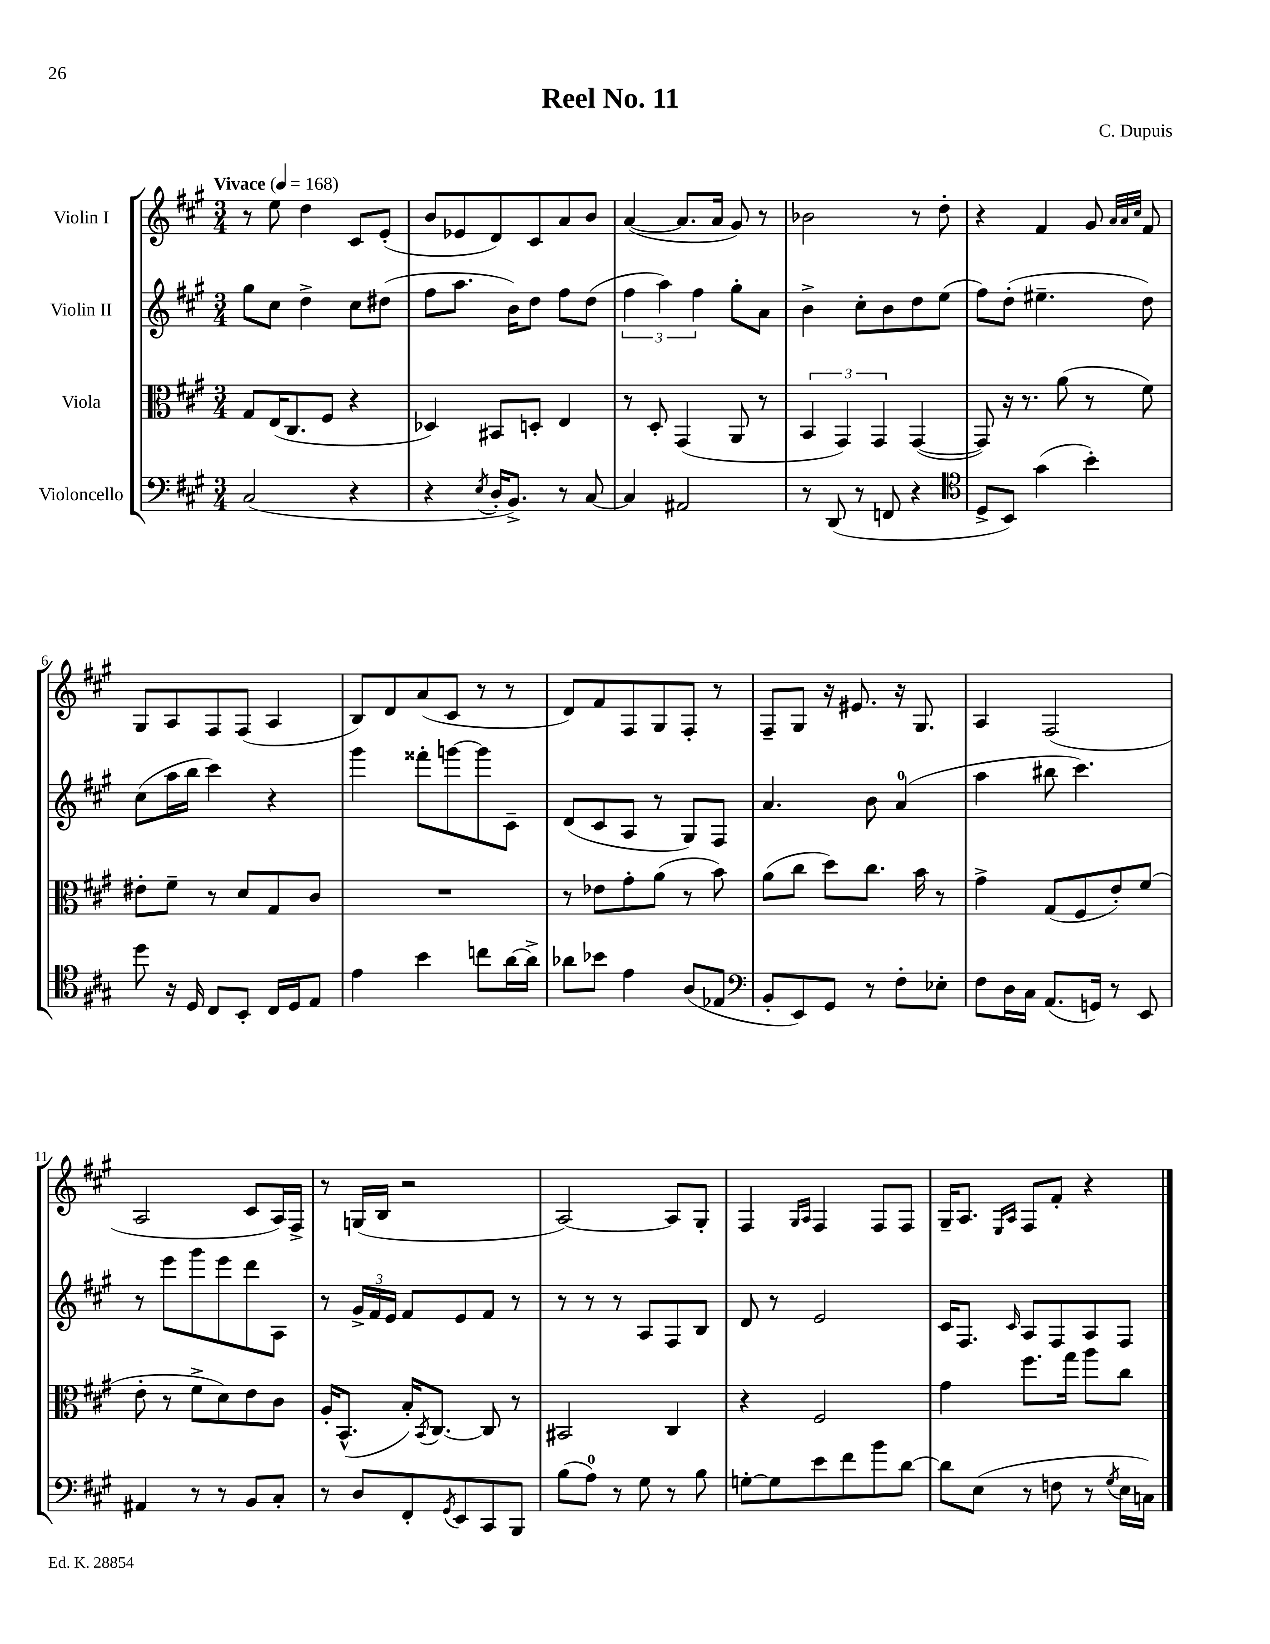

**kern	**kern	**kern	**kern
*staff4	*staff3	*staff2	*staff1
*clefF4	*clefC3	*clefG2	*clefG2
*k[f#c#g#]	*k[f#c#g#]	*k[f#c#g#]	*k[f#c#g#]
*M3/4	*M3/4	*M3/4	*M3/4
*MM168	*MM168	*MM168	*MM168
(2C#/	8G#/L	8gg#\L	8r
.	(16E/K	8cc#\J	8ee\
.	8.C#/	.	.
.	.	4dd^\	4dd\
.	8F#/J	.	.
4r	4r	8cc#\L	8c#/L
.	.	(8dd#\J	(8e'/J
=	=	=	=
4r	4D-/)	8ff#\L	8b/L
.	.	8.aa\J	8e-/
8qE/	.	.	.
16D'/LK	8BB#/L	.	8d/)
8.BB^/J)	.	16b\LK)	.
.	8D'/J	8dd\J	8c#/
8r	4E/	8ff#\L	8a/
[8C#/	.	(8dd\J	8b/J
=	=	=	=
4C#/]	8r	6ff#\	([4a/
.	8D'/	.	.
.	.	6aa\)	.
2AA#/	(4GG#/	.	8.a/]L
.	.	6ff#\	.
.	.	.	16a/Jk
.	8AA/	8gg#'\L	8g#/)
.	8r	8a\J	8r
=	=	=	=
8r	6BB/	4b^\	2b-\
(8DD/	.	.	.
.	6GG#/)	.	.
8r	.	8cc#'\L	.
.	6GG#/	.	.
8FF/	.	8b\	.
4r	([4GG#/	8dd\	8r
.	.	(8ee\J	8dd'\
=	=	=	=
*clefC4	*	*	*
8D^/L	8GG#/])	8ff#\L)	4r
8BB/J)	16r	(8dd'\J	.
.	8.r	.	.
(4g#\	.	4.ee#~\	4f#/
.	(8a\	.	.
4b'\)	8r	.	8g#/
.	.	.	32qqa/LLL
.	.	.	32qqa/
.	.	.	32qqcc#/JJJ
.	8f#\)	8dd\)	8f#/
=	=	=	=
8dd\	8e#'\L	(8cc#\L	8G#/L
16r	8f#~\J	16aa\L	8A/
16D/	.	16bb\JJ	.
8C#/L	8r	4ccc#\)	8F#/
8BB'/J	8d/L	.	(8F#/J
16C#/LL	8G#/	4r	4A/
16D/J	.	.	.
8E/J	8c#/J	.	.
=	=	=	=
4e\	2.r	4ggg#\	8B/L)
.	.	.	8d/
4b\	.	8fff##'\L	(8a/
.	.	[8ggg\	8c#/J
8cc\L	.	8ggg\]	8r
[16a\L	.	8c#~\J	8r
16a^\]JJ	.	.	.
=	=	=	=
8a-\L	8r	(8d/L	8d/L)
8b-\J	8e-\L	8c#/	8f#/
4e\	8g#'\	8A/J	8F#/
.	(8a\J	8r	8G#/
(8A/L	8r	8G#/L)	8F#'/J
8E-/J	8b\)	8F#/J	8r
=	=	=	=
*clefF4	*	*	*
8BB'/L	(8a\L	4.a/	8F#~/L
8EE/)	8cc#\J	.	8G#/J
8GG#/J	8dd\L)	.	16r
.	.	.	8.e#/
8r	8.cc#\J	8b\	.
8F#'\L	.	(4a/	16r
.	16b\	.	8.G#/
8E-'\J	8r	.	.
=	=	=	=
8F#\L	4g#^\	4aa\	4A/
16D\L	.	.	.
16C#\JJ	.	.	.
(8.AA/L	(8G#/L	8bb#\	(2F#/
.	8F#/	4.ccc#\)	.
16GG/Jk)	.	.	.
8r	8e'/)	.	.
8EE/	(8f#/J	.	.
=	=	=	=
4AA#/	8e'\	8r	2A/
.	8r	8eee\L	.
8r	8f#^\L	8ggg#\	.
8r	8d\)	8eee\	.
8BB/L	8e\	8ddd\	8c#/L
8C#'/J	8c#\J	8A\J	16A/L)
.	.	.	16F#^/JJ
=	=	=	=
8r	16A'/LK	8r	8r
.	(8.BB^^/J	.	.
8D/L	.	24g#^/LL	(16G/LL
.	.	24f#/	.
.	.	.	16B/JJ
.	.	24e/JJ	.
8FF#'/	16B'/LK)	8f#/L	2r
.	8qBB/	.	.
.	[8.C#/J	.	.
8qGG#/	.	.	.
8EE/	.	8e/	.
8CC#/	8C#/]	8f#/J	.
8BBB/J	8r	8r	.
=	=	=	=
(8B\L	2BB#/	8r	[2A/)
8A\J)	.	8r	.
8r	.	8r	.
8G#\	.	8A/L	.
8r	4C#/	8F#/	8A/]L
8B\	.	8B/J	8G#'/J
=	=	=	=
[8G'\L	4r	8d/	4F#/
8G\]	.	8r	.
.	.	.	16qqG#/LL
.	.	.	16qqA/JJ
8e\	2F#/	2e/	4F#/
8f#\	.	.	.
8b\	.	.	8F#/L
[8d\J	.	.	8F#/J
=	=	=	=
8d\]L	4g#\	16c#/LK	16G#~/LK
.	.	8.F#/J	8.A/J
(8E\J	.	.	.
.	.	.	16qqE/LL
.	.	16qqc#/	16qqA/JJ
8r	8.ff#\L	8A/L	8F#/L
8F\	.	8F#/	8f#'/J
.	16gg#\Jk	.	.
8r	8aa\L	8A/	4r
8qG#/	.	.	.
16E\LL	8cc#\J	8F#/J	.
16C\JJ)	.	.	.
==	==	==	==
*-	*-	*-	*-
